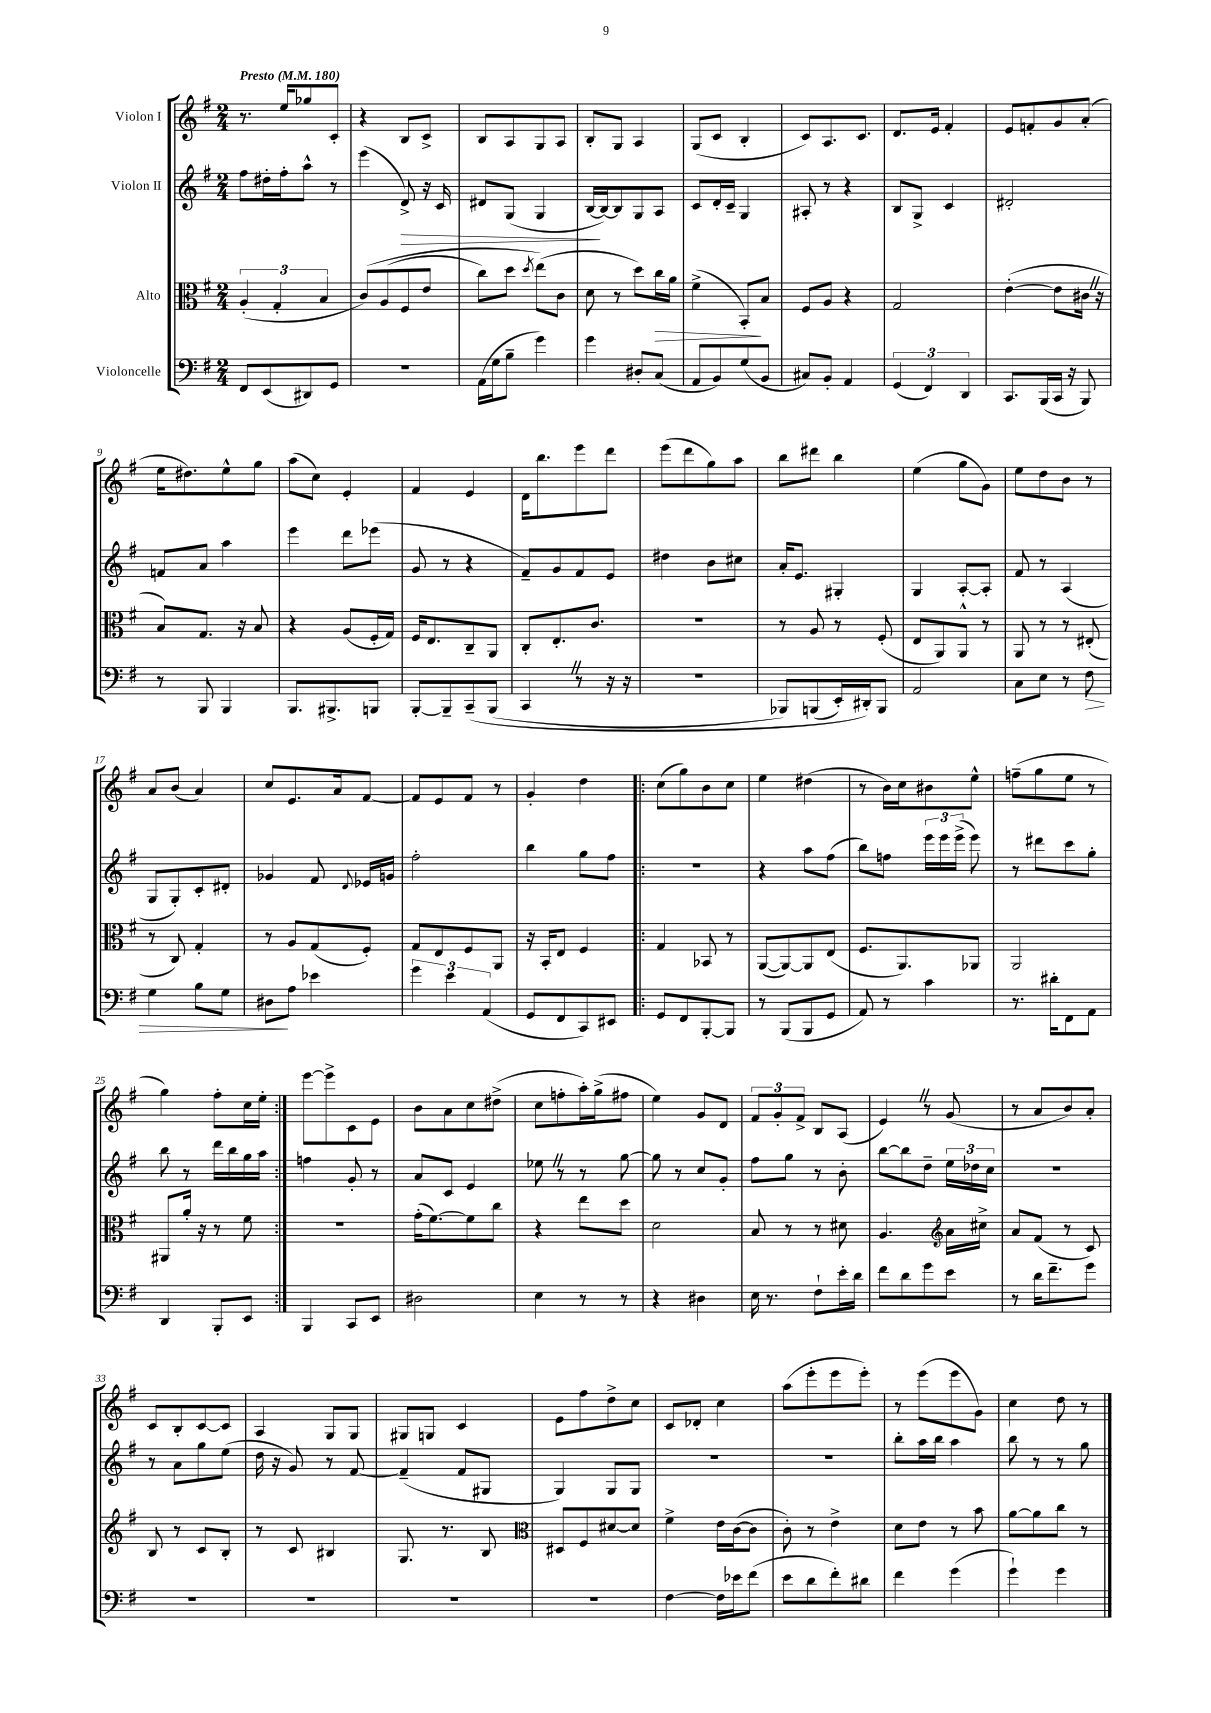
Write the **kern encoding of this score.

**kern	**kern	**kern	**kern
*staff4	*staff3	*staff2	*staff1
*clefF4	*clefC3	*clefG2	*clefG2
*k[f#]	*k[f#]	*k[f#]	*k[f#]
*M2/4	*M2/4	*M2/4	*M2/4
*MM180	*MM180	*MM180	*MM180
8FF#	(6A'	8ff#	8.r
(8EE	.	16dd#'	.
.	6G'	.	.
.	.	16ff#'	16ee
8DD#)	.	8aa^^	8gg-
.	6B	.	.
8GG	.	8r	8c'
=	=	=	=
2r	&(8c)	(4eee	4r
.	(8A	.	.
.	8F#	8d^)	8B
.	8e	16r	8c^
.	.	16c	.
=	=	=	=
(16AA	8cc)	8d#	8B
16G	.	.	.
8B~	8dd	(8G	8A
.	8qdd	.	.
4g)	(8ee&)	4G	8G
.	8c	.	8A
=	=	=	=
4g	8d	[16B	8B'
.	.	16B_)	.
.	8r	8B]	8G
8D#'	8dd)	8G	4A
(8C	16cc	8A	.
.	16a	.	.
=	=	=	=
8AA	(4f#^	8c	(8G
8BB)	.	16d'	8c
.	.	16c~	.
(8G	8BB')	4G	4B'
8BB	8B	.	.
=	=	=	=
8C#)	8F#	8A#'	8c)
8BB'	8A	8r	8.A
4AA	4r	4r	.
.	.	.	8.c
=	=	=	=
(6GG	2G	8B	8.d
.	.	8G^	.
6FF#)	.	.	.
.	.	.	16e
.	.	4c	4f#'
6DD	.	.	.
=	=	=	=
8.CC	([4e'	2d#'	8e
.	.	.	8f'
(16BBB	.	.	.
16CC	8e]	.	8g
16r	.	.	.
8BBB)	16c#	.	(8a'
.	16r	.	.
=	=	=	=
8r	8B)	8f	16ee
.	.	.	8.dd#)
8BBB	8.G	8a	.
4BBB	.	4aa	8ee^^
.	16r	.	.
.	8B	.	8gg
=	=	=	=
8.BBB	4r	4eee	(8aa
.	.	.	8cc)
8.BBB#^	.	.	.
.	(8A	8ddd	4e'
8BBB	16F#'	(8eee-	.
.	16G)	.	.
=	=	=	=
[8BBB'	16F#	8g	4f#
.	8.E	.	.
8BBB~]	.	8r	.
&(8CC~	8C~	4r	4e
(8BBB	8AA	.	.
=	=	=	=
4CC	8C'	8f#~)	16d
.	.	.	8.bb
.	8.E'	8g	.
8r	.	8f#	8eee
.	8.c	.	.
16r	.	8e	8ddd
16r	.	.	.
=	=	=	=
2r	2r	4dd#	(8eee
.	.	.	8ddd
.	.	8b	8gg)
.	.	8cc#	8aa
=	=	=	=
8BBB-)	8r	16a'	8bb
.	.	8.e	.
(8BBB	8A	.	8ddd#
16EE')	8r	4G#'	4bb
16DD#'&)	.	.	.
8BBB	(8F#'	.	.
=	=	=	=
2AA	8E	4G	(4ee
.	8AA)	.	.
.	8AA^^	[8A'	8gg
.	8r	8A']	8g)
=	=	=	=
8C	8AA	8f#	8ee
8E	8r	8r	8dd
8r	8r	(4A	8b
8F#	(8E#'	.	8r
=	=	=	=
4G	8r	8G	8a
.	8C)	8G')	(8b
8B	4G'	8c'	4a)
8G	.	8d#'	.
=	=	=	=
8D#	8r	4g-	8cc
8A	8A	.	8.e
4e-	(8G	8f#	.
.	.	.	16a
.	.	8qqd	.
.	8F#')	16e-	[8f#
.	.	16g	.
=	=	=	=
6g	8G	2ff#'	8f#]
.	8E	.	8e
6e	.	.	.
.	8F#	.	8f#
(6AA	.	.	.
.	8AA	.	8r
=	=	=	=
8GG	16r	4bb	4g'
.	16BB'	.	.
8FF#	8E	.	.
8CC)	4F#	8gg	4dd
8EE#	.	8ff#	.
=!|:	=!|:	=!|:	=!|:
8GG	4G	2r	(8cc
8FF#	.	.	8gg)
[8BBB'	8BB-	.	8b
8BBB]	8r	.	8cc
=	=	=	=
8r	([8AA	4r	4ee
(8BBB	8AA_)	.	.
8BBB	8AA]	8aa	(4dd#
8GG	(8E	(8ff#	.
=	=	=	=
8AA)	8.F#	8bb)	8r
8r	.	8ff	16b)
.	8.AA)	.	16cc
4c	.	24eee	8b#
.	.	24eee	.
.	.	(24eee^	.
.	8AA-	8eee)	8ee^^
=	=	=	=
8.r	2AA	8r	(8ff~
.	.	8ddd#	8gg
16d#'	.	.	.
8FF#	.	8ccc	8ee
8AA	.	8gg'	8r
=	=	=	=
4DD	8AA#	8bb	4gg)
.	16a'	8r	.
.	16r	.	.
8BBB'	8r	16ddd	8ff#'
.	.	16bb	.
8EE	8f#	16gg	16cc
.	.	16aa	16ee'
=:|!	=:|!	=:|!	=:|!
4BBB	2r	4ff	[8eee
.	.	.	8eee^]
8CC	.	8g'	8c
8EE	.	8r	8e
=	=	=	=
2D#	(16g'	8a	8b
.	[8.f#)	.	.
.	.	8c	8a
.	8f#]	4e	8cc
.	8cc	.	(8dd#^
=	=	=	=
4E	4r	8ee-	8cc
.	.	8r	8ff'
8r	8ee	8r	16aa')
.	.	.	(16gg^
8r	8dd	[8gg	8ff#
=	=	=	=
4r	2d	8gg]	4ee)
.	.	8r	.
4D#	.	8cc	8g
.	.	8g'	8d
=	=	=	=
16E	8B	8ff#	12f#
8.r	.	.	.
.	.	.	12g'
.	8r	8gg	.
.	.	.	12f#^
8F#`	8r	8r	8B
16e'	8d#	8b'	(8A
16d	.	.	.
=	=	=	=
8f#	4.A	[8bb	4e)
8d	.	8bb]	.
8g	.	8dd~	8r
*	*clefG2	*	*
8e	16a	24ee	(8g
.	.	24dd-	.
.	16cc#^	.	.
.	.	24cc	.
=	=	=	=
8r	8a	2r	8r
16d	(8f#	.	8a
8.f#~	.	.	.
.	8r	.	8b)
8g	8c)	.	8a'
=	=	=	=
2r	8B	8r	8c
.	8r	8a	8B'
.	8c	8gg	[8c
.	8B'	(8ee	8c]
=	=	=	=
2r	8r	16dd	4A
.	.	16r	.
.	8c	8g)	.
.	4B#	8r	8G
.	.	[8f#	8G
=	=	=	=
2r	8.G	(4f#~]	8G#
.	.	.	8G
.	8.r	.	.
.	.	8f#	4c
.	8B	8G#	.
=	=	=	=
*	*clefC3	*	*
2r	8D#	4G)	8e
.	8F#	.	8ff#
.	[8d#	8G	8dd^
.	8d#]	8G	8cc
=	=	=	=
[4F#	4f#^	2r	8c
.	.	.	8d-'
16F#]	16e	.	4cc
16e-	([16c	.	.
(8f#	8c]	.	.
=	=	=	=
8e	8c')	2r	(8aa
8d	8r	.	8eee'
8f#')	4e^	.	8eee
8d#	.	.	8eee')
=	=	=	=
4f#	8d	8bb'	8r
.	8e	16aa	(8eee
.	.	16bb	.
(4g	8r	4aa	8eee
.	8b	.	8g)
=	=	=	=
4g`)	[8a	8bb	4cc
.	8a]	8r	.
4g	8cc	8r	8dd
.	8r	8gg	8r
==	==	==	==
*-	*-	*-	*-
